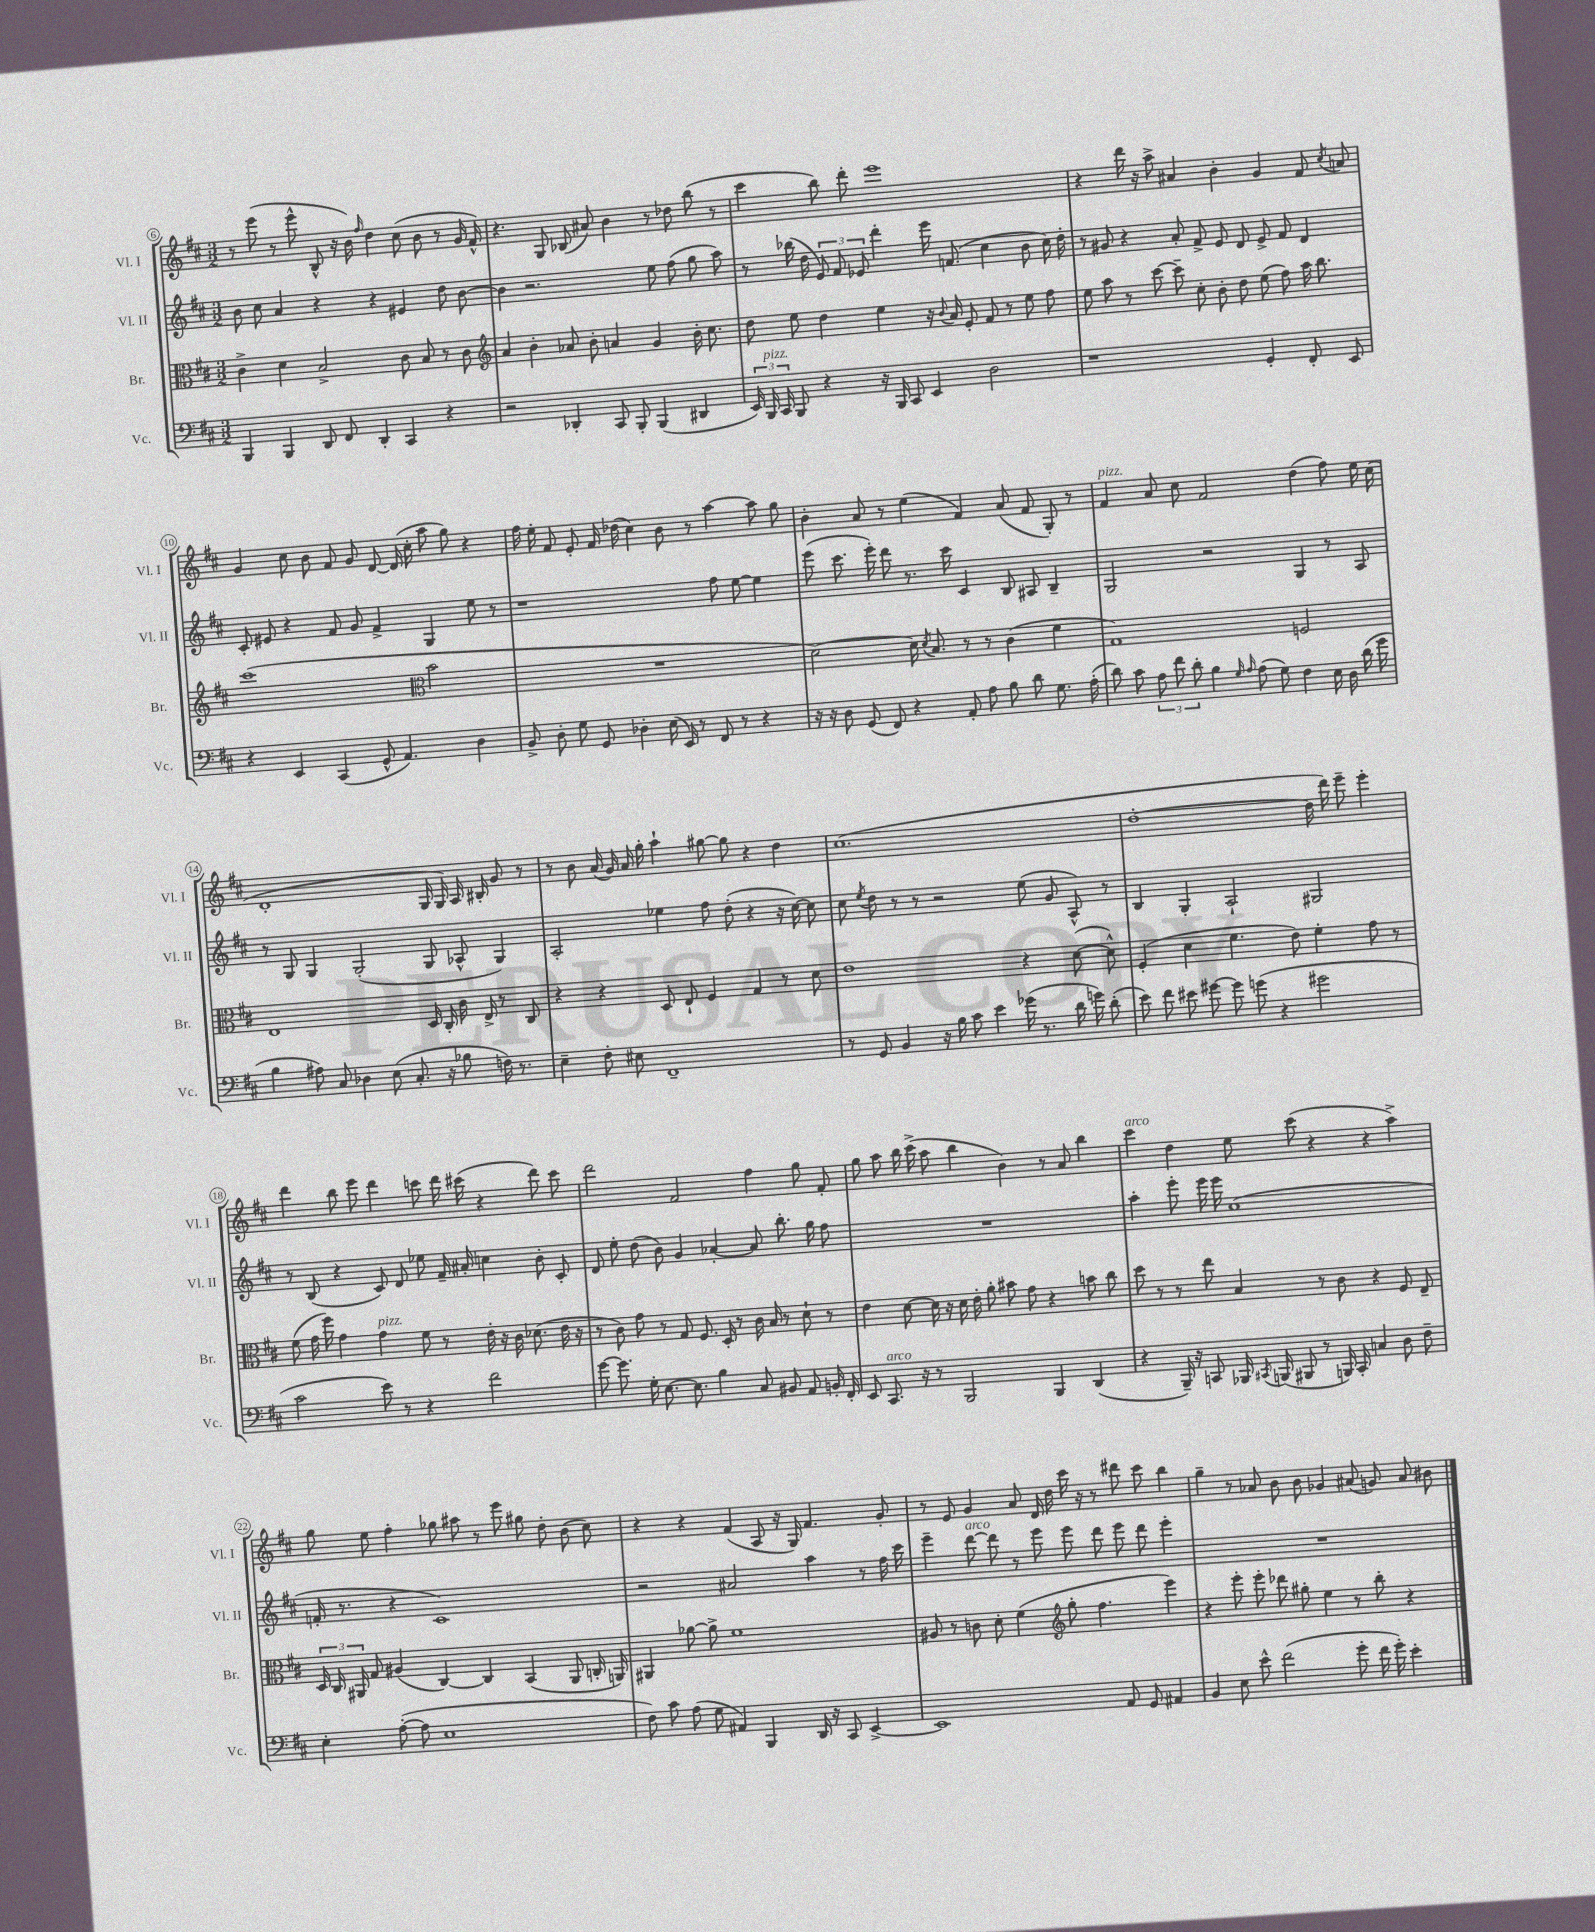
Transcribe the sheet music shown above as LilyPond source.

<<
\new StaffGroup <<
\new Staff = "s0" \with { instrumentName = "Vl. I" shortInstrumentName = "Vl. I" } {
    \clef treble \key d \major \numericTimeSignature \time 3/2
    \autoBeamOff r8 e'''8( r8 e'''8-^ b8-^ r16 b'16) \grace { fis''16 } d''4 cis''8( b'8 r8 g'16 fis'16-^) |
    r4. g8 bes8( ais'8) b'4 r8 des''8 b''8( r8 |
    cis'''4 b''8) d'''8-. e'''1 |
    r4 d'''16 r16 a''8-> ais'4 b'4-. g'4 fis'8 \acciaccatura { cis''8 } a'8 |
    g'4 cis''8 b'8 fis'8 g'8 d'8~ d'16( cis''16-. a''8 g''8) r4 |
    fis''16 e''16-. fis'8 e'8-. fis'16 des''16( cis''4) b'8 r8 a''4~ a''8 g''8 |
    b'4-. a'8 r8 e''4( fis'4) a'8( fis'8 g8-.) r8 |
    fis'4^\markup { \italic "pizz." } a'8 cis''8 fis'2 d''4( fis''8) e''16 cis''16( |
    d'1-. g16 g16) a16 bis16-. g'8 r8 |
    r8 b'8 a'16( g'16) a'16 g''16-. a''4-! gis''8~ gis''8 r4 d''4 |
    cis''1.( |
    d''1~-. d''16 d'''16) e'''8-- e'''4-. |
    d'''4 b''8 e'''8 d'''4 c'''8 d'''16 cis'''16( r4 d'''8) cis'''8 |
    d'''2 fis'2 fis''4 g''8 fis'8-. |
    g''8 a''8 b''16 cis'''16->( a''8 b''4 b'4) r8 a'8 b''4 |
    cis'''4^\markup { \italic "arco" } d''4 e''8 cis'''8( r4 r4 a''4->) |
    g''8 e''8 fis''4-. ges''8 ais''8 r8 e'''8 gis''8 d''8-. b'8( cis''8) |
    r4 r4 fis'4( a8 r16 g16) fis'4. g'8-. |
    r8 e'8 g'4 a'8 d'16 d''16 cis'''16 r16 r8 dis'''8 cis'''8 b''4 |
    g''4-- r8 aes'8 b'8 b'8 ges'4 ais'8( g'8) ais'8 bis'8 \bar "|." |
}
\new Staff = "s1" \with { instrumentName = "Vl. II" shortInstrumentName = "Vl. II" } {
    \clef treble \key d \major \numericTimeSignature \time 3/2
    \autoBeamOff b'8 cis''8 a'4 r4 r4 eis'4 d''8 b'8~ |
    b'4 r2. e''8 fis''8( g''8 a''8) |
    r8 bes''16( d''16 \tuplet 3/2 { e'8) fis'8 ees'8 } d'''4-. e'''16 f'8.( cis''4 b'8 cis''16) d''16-. |
    r8 gis'8 r4 a'8-. fis'8-> e'8 d'8 e'8-> fis'8 d'4 |
    cis'8-. eis'8 r4 fis'8 g'8 fis'4-> g4 e''8 r8 |
    r1 fis''8 e''8~ e''4 |
    e'''8( cis'''8. e'''16-.) d'''8 r8. cis'''16 cis'4 b8 ais8 b4-- |
    g2 r2 g4 r8 a8 |
    r8 g8 g4 g2-.( g8 aes8-^ g4) |
    a2-. ees''4 fis''8 d''8-.( r4 r16 cis''16~) cis''8 |
    cis''8 \acciaccatura { e''8 } d''8 r8 r8 r2 e''8( g'8 a8-^) r8 |
    b4 g4-. a2-! gis2 |
    r8 b8( r4 cis'8) d'8 ees''8 fis'16-- ais'16-. c''4 b'8-. cis'8-. |
    d'8 e''8-. d''8( b'8) g'4 aes'4~-. aes'8 b''8.-. g''16 fis''8 |
    R1. |
    a''4-. e'''8-. e'''16 e'''16 cis''1( |
    f'16-. r8. r4 cis'1) |
    r2 ais'2 a''4 r8 fis''16 cis'''16 |
    e'''4-- d'''8~^\markup { \italic "arco" } d'''8 r8 e'''8 e'''8 d'''8 e'''8 d'''8 e'''4-. |
    R1. \bar "|." |
}
\new Staff = "s2" \with { instrumentName = "Br." shortInstrumentName = "Br." } {
    \clef alto \key d \major \numericTimeSignature \time 3/2
    \autoBeamOff cis'4-> d'4 b2-> cis'8 b8 r8 cis'8 |
    \clef treble a'4 b'4-. aes'8 b'8-. a'4 g'4 b'16-. cis''8. |
    d''8 e''8 d''4 e''4 r16 \appoggiatura { b'8 } a'16 e'8-. fis'8 r8 e''8 fis''8 |
    e''8 a''8 r8 cis'''8~ cis'''8-- cis''8-. b'8-. d''8 e''8( fis''8) a''16 b''8. |
    cis'''1( \clef alto b'2 |
    R1. |
    d'2~) d'16 \acciaccatura { d'8 } b8. r8 r8 cis'4( fis'4 |
    g1) f2 |
    e1 d16 cis16-. cis'16 e16-> r8 cis8 |
    r4 r4 d8 e8-! fis4 g4 r8 d'8 |
    e'1 r4 d'8~( d'8-^) |
    fis4-.( d'4 fis'4. e'8) fis'4-. g'8 r8 |
    fis'8( g'16 fis''16) g'4 g'4^\markup { \italic "pizz." } fis'8 r8 e'16-. r16 cis'16 des'8.( e'16 r16 |
    r8 cis'8) g'8 r8 g8 fis8. d16-. r8 cis'16 b16 r8 d'8-! r8 |
    e'4 d'8~ d'16 r16 d'16 e'16-. a'8-. bis'8 g'8 r4 b'8 cis''8 |
    d''8 r8 r8 e''8 b4 r8 cis'8 r4 fis8 e8-- |
    \tuplet 3/2 { d16 cis16 ais,16 } g8 ais4( cis4~) cis4 b,4( ais,8 c16-. a,16) |
    ais,4 aes'8~ aes'8-> fis'1 |
    ais8 r8 c'8 d'8-. fis'4( \clef treble g''8-. fis''4. e'''4) |
    r4 e'''8-. e'''8-. des'''8 gis''8-. e''4 r8 b''8-. r4 \bar "|." |
}
\new Staff = "s3" \with { instrumentName = "Vc." shortInstrumentName = "Vc." } {
    \clef bass \key d \major \numericTimeSignature \time 3/2
    \autoBeamOff b,,4 b,,4 d,8 fis,8 d,4-. cis,4 r4 |
    r2 des,4-. cis,8 b,,8-. b,,4( dis,4 |
    \tuplet 3/2 { e,16) b,,16^\markup { \italic "pizz." } cis,16 } b,,8 r4 r16 b,,16 cis,8 e,4 d2 |
    r1 g,4-. fis,8-. e,8 |
    r4 e,4 cis,4( g,8-^ a,4.) d4 |
    b,8-> d8-. g8 g,8 des4-. e16( e,16) r8 fis,8 r8 r4 |
    r16 r16 d8 g,8( fis,8) r4 a,8-. a8 b8 d'8 g8. a16-.( |
    d'8) cis'8 \tuplet 3/2 { a8 fis'8 d'8-. } b4 \grace { g16 a16 } a8( g8) fis4 e16 d16 d'16( g'16 |
    b4 ais8) cis8 des4 e8( cis8.-. r16 bes8 f16) r8. |
    e4-- fis8-. eis8 fis,1-- |
    r8 g,8 b,4 r16 b16 cis'8 e'4 ges'16( r8. d'16 g'16) d'8-.( |
    e'8) fis'8 eis'8 gis'8~ gis'8 g'8( r4 gis'2 |
    cis'2 e'8) r8 r4 fis'2 |
    g'8~ g'8. g16-. e8.~ e8. b4 cis8 bis,8 a,8 b,16-. fis,16-. |
    e,8 cis,8.^\markup { \italic "arco" } r16 r8 b,,2 b,,4 d,4( |
    r4 b,,16--) r16 c,8 bes,,16 \acciaccatura { cis,8 } b,,16( bis,,8 r8 b,,16) cis,16-. c4 d8 fis8-- |
    e4-. a8~-.( a8 e1 |
    fis8) cis'8 a8( g8 ais,4) b,,4 d,16 r16 cis,8 e,4~-> |
    e,1 a,8 g,8 ais,4 |
    b,4 e8 e'8-^ fis'2( g'8-. fis'16 g'16-.) e'4-. \bar "|." |
}
>>
>>
\layout { \context { \Score currentBarNumber = #6 \override BarNumber.stencil = #(make-stencil-circler 0.1 0.3 ly:text-interface::print) } }
